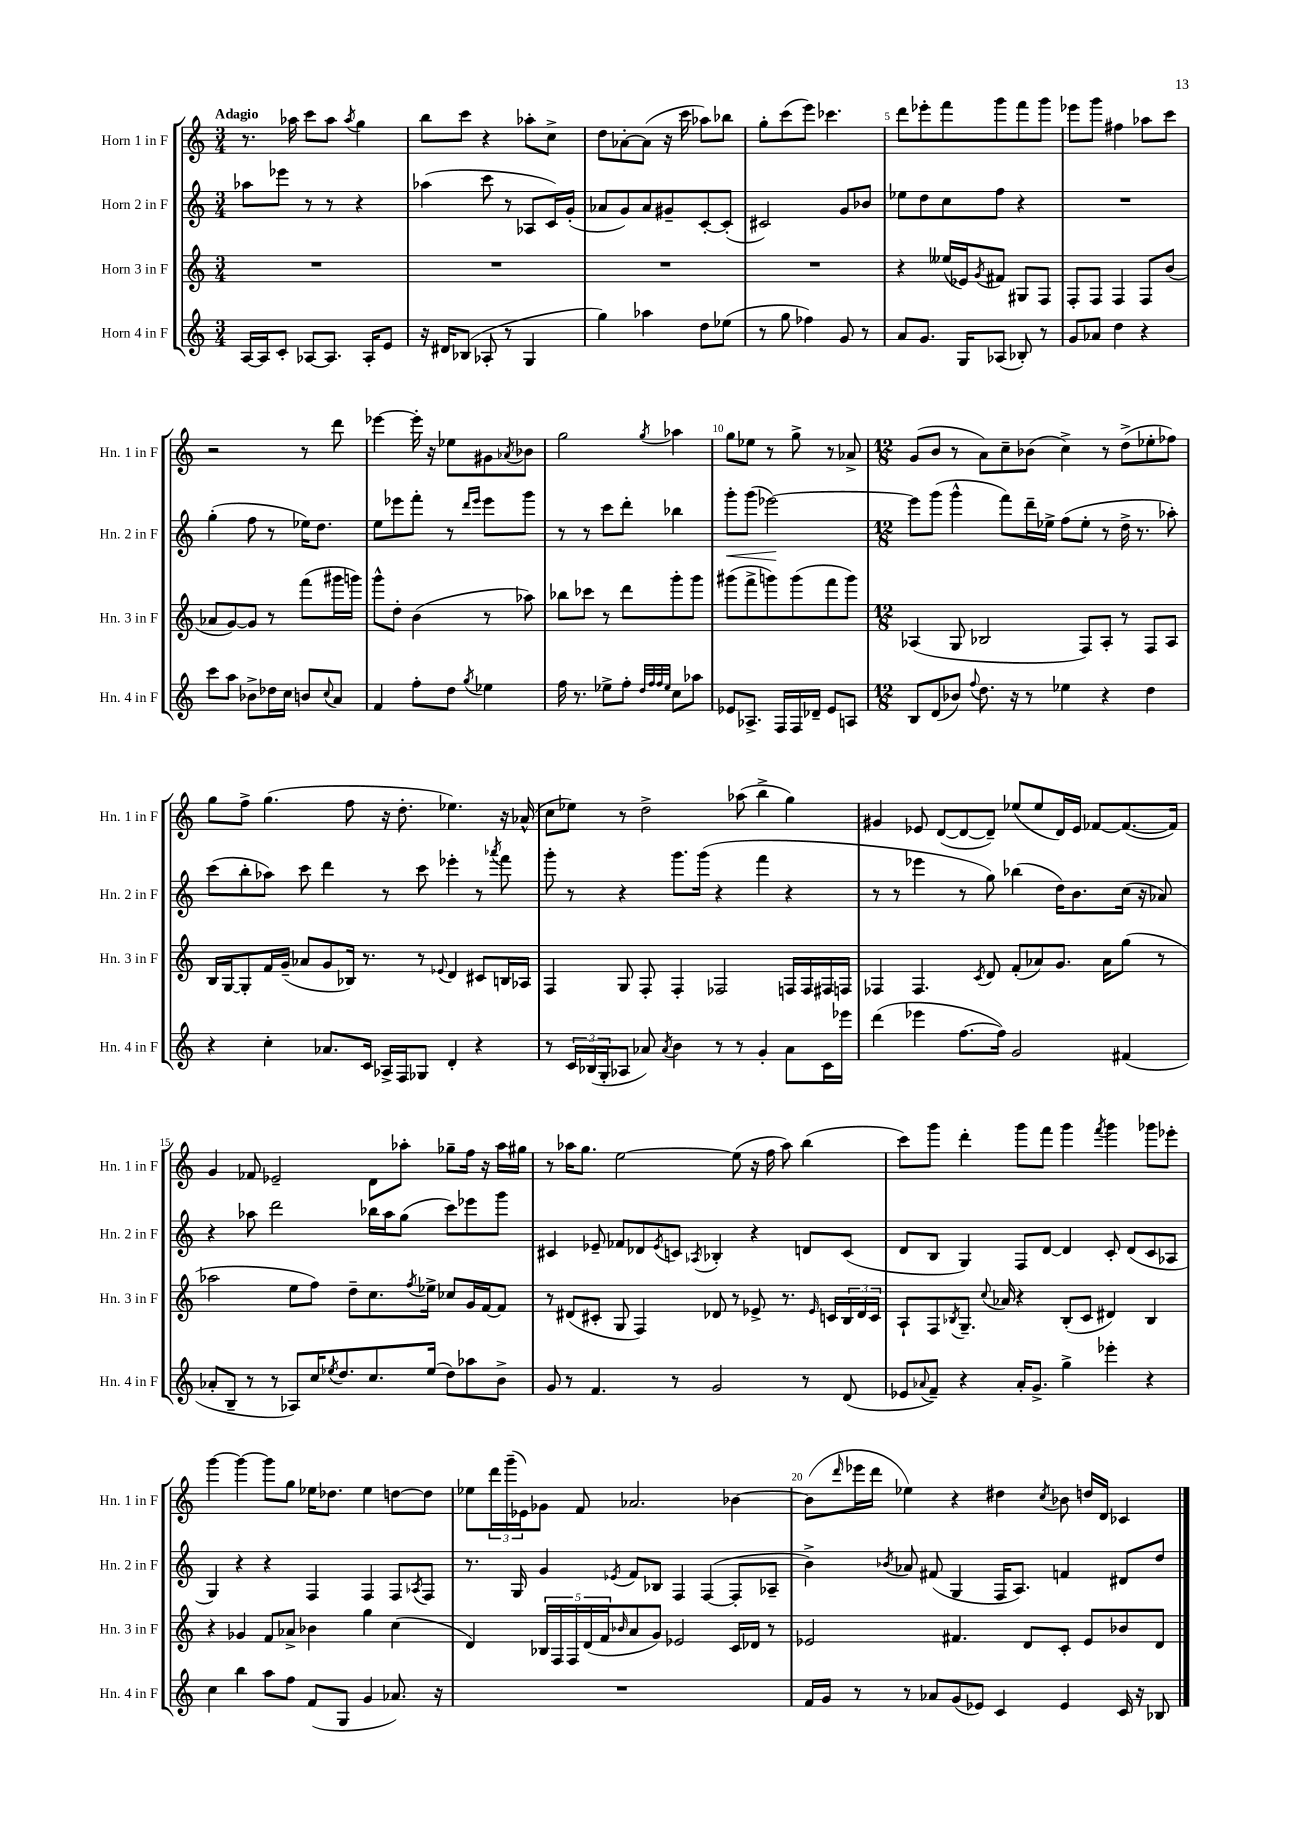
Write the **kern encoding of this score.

**kern	**kern	**kern	**kern
*staff4	*staff3	*staff2	*staff1
*clefG2	*clefG2	*clefG2	*clefG2
*k[]	*k[]	*k[]	*k[]
*M3/4	*M3/4	*M3/4	*M3/4
[16A	2.r	8aa-	8.r
16A]	.	.	.
8c'	.	8eee-	.
.	.	.	16aa-
[8A-	.	8r	8ccc
8.A-]	.	8r	8aa-
.	.	.	8qaa-
.	.	4r	4gg
16A-'	.	.	.
8e	.	.	.
=	=	=	=
16r	2.r	(4aa-	8bb
16d#	.	.	.
(8B-	.	.	8ccc
8A-'	.	8ccc	4r
8r	.	8r	.
4G	.	8A-	8aa-'
.	.	16c)	8cc^
.	.	(16g'	.
=	=	=	=
4gg)	2.r	8a-	8dd
.	.	8g)	[8a-'
4aa-	.	8a-	(8a-]
.	.	8g#~	16r
.	.	.	16ccc
8dd	.	[8c'	8aa-)
(8ee-	.	(8c']	8bb-
=	=	=	=
8r	2.r	2c#)	8gg'
8gg	.	.	(8ccc
4ff-)	.	.	8eee)
.	.	.	4.ccc-
8g	.	8g	.
8r	.	8b-	.
=	=	=	=
8a	4r	8ee-	8ddd
8.g	.	8dd	8eee-'
.	(16ee--	8cc	8fff
16G	16e-)	.	.
.	8qg	.	.
(8A-	8f#	8ff	8ggg
8B-')	8G#	4r	8fff
8r	8F	.	8ggg
=	=	=	=
8g	8F'	2.r	8eee-
8a-	8F	.	8ggg
4dd	4F	.	4ff#
4r	8F	.	8aa-
.	(8b	.	8ccc
=	=	=	=
8ccc	8a-	(4gg'	2r
8aa	[8g)	.	.
8b-^	8g]	8ff	.
16dd-	8r	8r	.
16cc	.	.	.
8b	(8fff	16ee-)	8r
.	.	8.dd	.
8qqcc	.	.	.
8a	16ggg#	.	8ddd
.	16ggg)	.	.
=	=	=	=
4f	8ggg^^	8ee	[4eee-
.	8dd'	8eee-	.
8ff'	(4b	8fff'	16eee-']
.	.	.	16r
8dd	.	8r	8ee-
.	.	16qqddd	.
8qgg	.	16qqeee-	.
4ee-	8r	8eee-	8g#
.	.	.	8qa-
.	8aa-)	8ggg	8b-
=	=	=	=
16ff	8bb-	8r	2gg
8.r	.	.	.
.	8ccc-	8r	.
8ee-^	8r	8ccc	.
8ff'	8ddd	8ddd'	.
32qqdd	.	.	.
32qqff	.	.	.
32qqff	.	.	.
32qqee-	.	.	8qgg
8cc	8ggg'	4bb-	4aa-
8aa-	8ggg	.	.
=	=	=	=
8e-	(8ggg#	8ggg'	8gg
8.A-^	8fff^	(8ggg	8ee-
.	8ggg)	[2eee-)	8r
16F	.	.	.
16F	(8ggg	.	8gg^
16d-~	.	.	.
8e-	8fff	.	8r
8A	8ggg)	.	8a-^
=	=	=	=
*M12/8	*M12/8	*M12/8	*M12/8
8B	(4A-	8eee-]	(8g
(8d	.	(8ggg	8b
8b-)	8G	4ggg^^	8r
8qqff	.	.	.
8.dd	2B-	.	8a)
.	.	8fff)	8cc~
16r	.	.	.
8r	.	16ddd~	(8b-
.	.	16ee-^	.
4ee-	.	(8ff	4cc^)
.	8F)	8ee-'	.
4r	8A-'	8r	8r
.	8r	16dd^	(8dd^
.	.	8.r	.
4dd	8F	.	8ee-'
.	8A-	8aa-')	8ff-)
=	=	=	=
4r	16B	(8ccc	8gg
.	[16G	.	.
.	8G']	8bb'	8ff^
4cc'	16f	8aa-)	(4.gg
.	(16g~	.	.
.	8a-	8ccc	.
8.a-	8g	4ddd	.
.	16B-)	.	8ff
16c	8.r	.	.
16A-^	.	8r	16r
16F	.	.	8.dd'
8G-	8r	8ccc	.
.	8qqe-	.	.
4d'	4d	4eee-'	4.ee-)
4r	8c#	8r	.
.	.	8qaaa-	.
.	16B	8fff	16r
.	16A-	.	(16a-^^
=	=	=	=
8r	4F	8ggg'	8cc
24c	.	8r	8ee-)
(24B-	.	.	.
24G'	.	.	.
8A-	8G	4r	8r
8a-)	8F'	.	2dd^
8qa-	.	.	.
4b	4F'	8.ggg	.
.	.	(16ggg	.
8r	2F-	4r	.
8r	.	.	(8aa-
4g'	.	4fff	4bb^
8a-	16F	4r	4gg)
.	16F	.	.
16c	16F#	.	.
16eee-	16F	.	.
=	=	=	=
(4ddd	4F-	8r	4g#
.	.	8r	.
4eee-	4.F-	4eee-	8e-
.	.	.	([8d
[8.ff	.	8r	8d_
.	8qc	.	.
.	8d	8gg)	8d~])
16ff])	.	.	.
2g	(8f'	(4bb-	(8ee-
.	8a-)	.	8ee-
.	8.g	16dd)	16d)
.	.	8.b	16e-
.	.	.	[8f-
.	16a-	.	.
(4f#	(8gg	(16cc	(8.f-_
.	.	16r	.
.	8r	8a-)	.
.	.	.	16f-])
=	=	=	=
8a-'	2aa-	4r	4g
8B~	.	.	.
8r	.	8aa-	8f-
8r	.	2ddd	2e-~
8A-)	8ee	.	.
16cc	8ff)	.	.
8qee-	.	.	.
8.dd	.	.	.
.	8dd~	.	.
8.cc	8.cc	16bb-	8d
.	.	16aa-	.
.	.	(8gg	8aa-'
.	8qff	.	.
(16ee-	16ee-^	.	.
8dd)	8cc-	8ccc)	8gg-~
8aa-	16g	8eee-	16ff
.	[16f	.	16r
8b^	8f]	8ggg	16aa-
.	.	.	16gg#
=	=	=	=
8g	8r	4c#	8r
8r	(8d#	.	16aa-
.	.	.	8.gg
4.f	8c#'	8e-~	.
.	8G	8f-	[2ee
.	4F)	8d-	.
.	.	8qe-	.
8r	.	8c	.
.	.	8qA-	.
2g	8d-	4B-'	.
.	8r	.	(8ee]
.	8e-^	4r	16r
.	.	.	16ff
.	8.r	.	8aa-)
8r	.	8d	(4bb
.	16qqe-	.	.
.	16c	.	.
(8d	24B	(8c	.
.	24d-	.	.
.	24c	.	.
=	=	=	=
8e-	8A`	8d	8ccc)
8qqa-	.	.	.
8f~)	8F	8B	8ggg
.	8qB-	.	.
4r	8.G~	4G)	4ddd'
.	8qqcc	.	.
.	16a-	.	.
16a-'	4r	8F	8ggg
8.g^	.	.	.
.	.	[8d	8fff
4gg^	(8B-'	4d]	4ggg
.	8c	.	.
.	.	.	8qfff
4eee-'	4d#)	8c'	4ggg
.	.	(8d	.
4r	4B-	8c	8ggg-
.	.	8A-	8eee-'
=	=	=	=
4cc	4r	4G)	[4ggg
4bb	4g-	4r	4ggg_
8aa	8f	4r	8ggg]
8ff	8a-^	.	8gg
(8f	4b-	4F	16ee-
.	.	.	8.dd-
8G	.	.	.
4g	4gg	4F	4ee-
8.a-)	(4cc	8F	[8dd
.	.	8qA-	.
.	.	8F	8dd]
16r	.	.	.
=	=	=	=
1.r	4d)	8.r	8ee-
.	.	.	24ddd
.	.	.	(24ggg~
.	.	16G	.
.	.	.	24e-)
.	20B-	4g	8g-
.	20F	.	.
.	20F	.	.
.	.	.	8f
.	(20d	.	.
.	20f	.	.
.	16qqb-	8qe-	.
.	8a	8f	2.a-
.	8g)	8B-	.
.	2e-	4F	.
.	.	([4F	.
.	16c	8F']	[4b-
.	16d-	.	.
.	8r	8A-~	.
=	=	=	=
16f	2e-	4b^)	(8b-]
16g	.	.	.
.	.	.	16qqddd
8r	.	.	16eee-
.	.	.	16ddd
.	.	8qb-	.
8r	.	8a-	4ee-)
8a-	.	(8f#	.
(8g	4.f#	4G	4r
8e-)	.	.	.
4c	.	16F	4dd#
.	.	8.A)	.
.	8d	.	.
.	.	.	8qcc
4e-	8c'	4f	8b-
.	8e-	.	16dd
.	.	.	16d
16c	8b-	8d#	4c-
16r	.	.	.
8B-	8d	8dd	.
==	==	==	==
*-	*-	*-	*-
